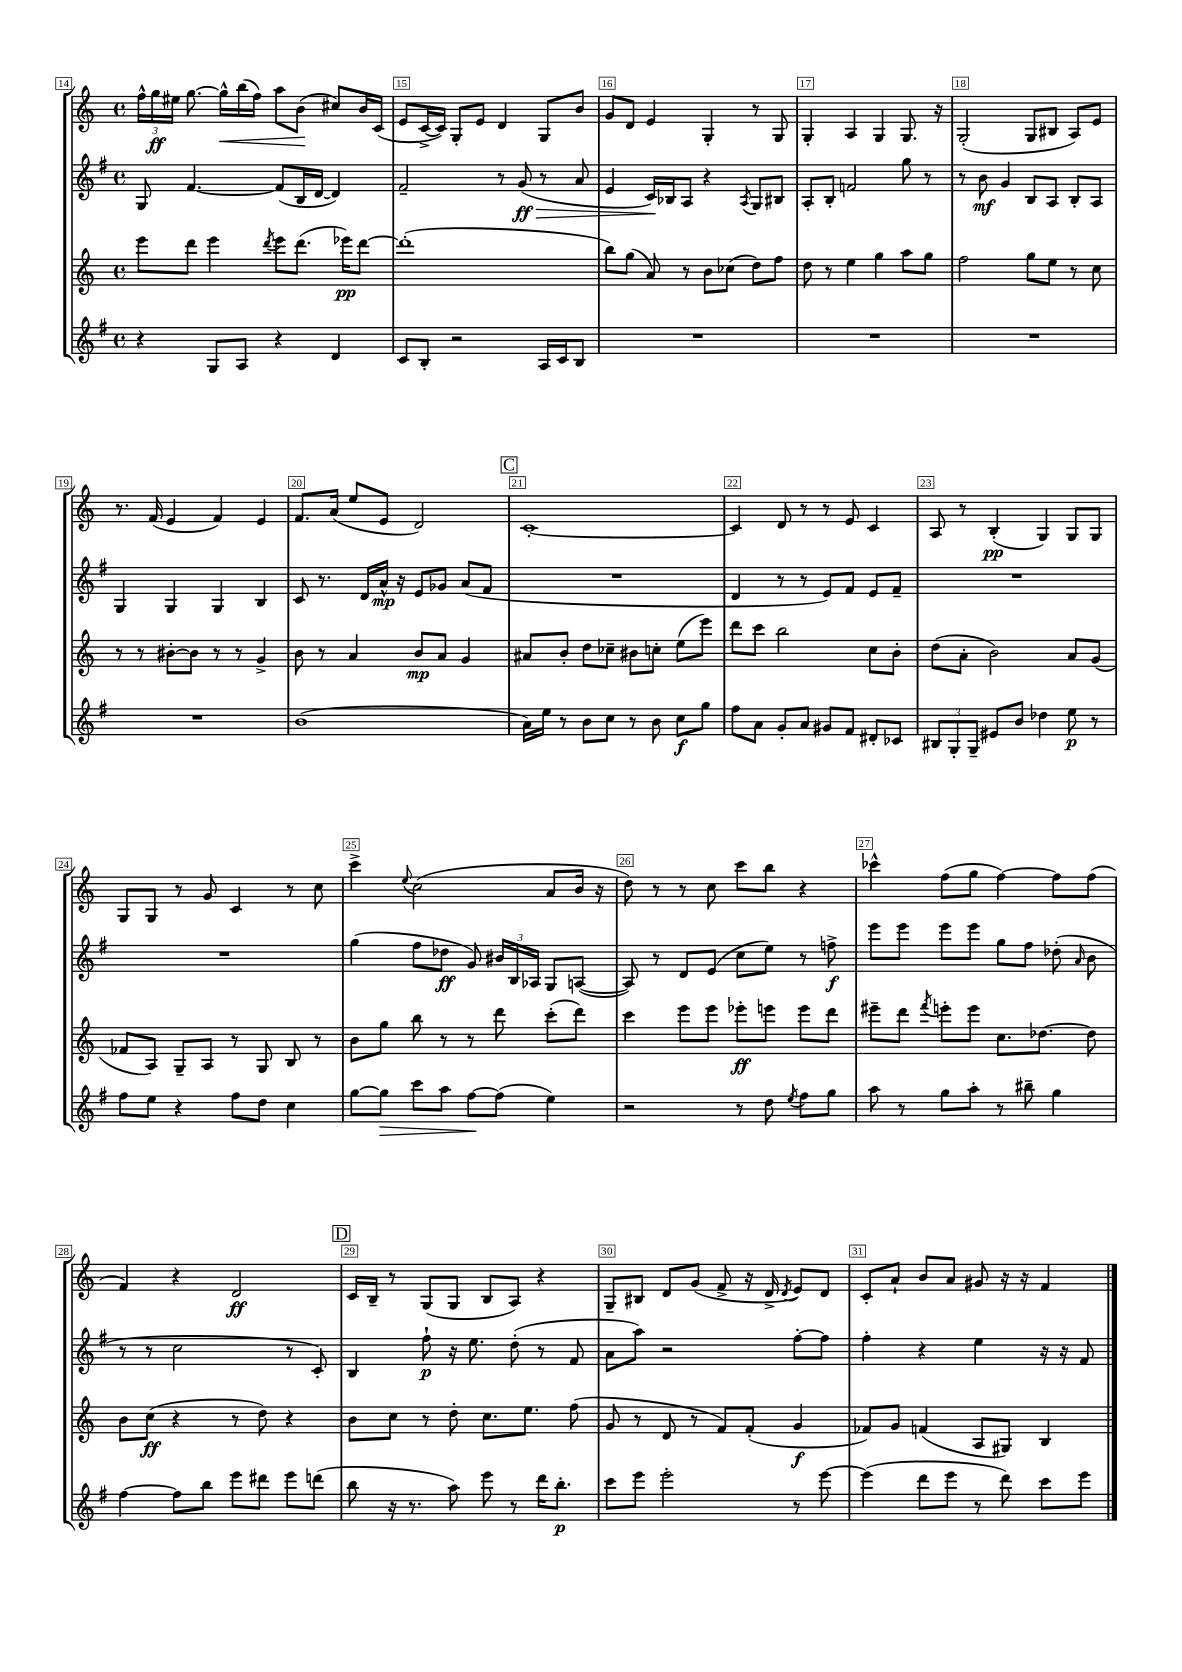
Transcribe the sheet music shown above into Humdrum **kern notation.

**kern	**dynam	**kern	**dynam	**kern	**dynam	**kern	**dynam
*part4	*part4	*part3	*part3	*part2	*part2	*part1	*part1
*staff4	*staff4	*staff3	*staff3	*staff2	*staff2	*staff1	*staff1
*clefG2	*	*clefG2	*	*clefG2	*	*clefG2	*
*k[f#]	*	*k[]	*	*k[f#]	*	*k[]	*
*M4/4	*	*M4/4	*	*M4/4	*	*M4/4	*
*met(c)	*	*met(c)	*	*met(c)	*	*met(c)	*
=14	=14	=14	=14	=14	=14	=14	=14
4r	.	8eee\L	.	8G/	.	24ff^^\LL	.
.	.	.	.	.	.	24gg\	ff
.	.	.	.	.	.	24ee#X\JJ	.
.	.	8ddd\J	.	[4.f#/	.	[8.gg\	.
8G/L	.	4eee\	.	.	.	.	.
!	!	!	!	!	!	!	!LO:HP:b
.	.	.	.	.	.	16gg^^\LL]	<
8A/J	.	.	.	.	.	(16bb\	.
.	.	.	.	.	.	16ff\JJ)	.
.	.	8qddd/	.	.	.	.	.
4r	.	8eee\L	.	(8f#/L]	.	8aa\L	.
.	.	(8.ddd\J	.	16B/L	.	(8b\J	.
.	.	.	.	[16d/JJ	.	.	.
4d/	.	.	.	4d/])	.	8cc#X/L)	[
.	.	16eee-X\KL)	pp	.	.	.	.
.	.	[8ddd\J	.	.	.	16b/L	.
.	.	.	.	.	.	(16c/JJ	.
=15	=15	=15	=15	=15	=15	=15	=15
8c/L	.	(1ddd']	.	2f#~/	.	8e/L	.
8B'/J	.	.	.	.	.	[16c^/L	.
.	.	.	.	.	.	16c/JJ])	.
2r	.	.	.	.	.	8G'/L	.
.	.	.	.	.	.	8e/J	.
.	.	.	.	8r	.	4d/	.
!	!	!	!	!	!LO:HP:b	!	!
.	.	.	.	(8g/	> ff	.	.
16A/LL	.	.	.	8r	.	8G/L	.
16c/J	.	.	.	.	.	.	.
8B/J	.	.	.	8a/	.	8b/J	.
=16	=16	=16	=16	=16	=16	=16	=16
1r	.	8bb\L)	.	4e/	.	8g/L	.
.	.	(8gg\J	.	.	.	8d/J	.
.	.	8a/)	.	16c/LL)	.	4e/	.
.	.	.	.	16B-X/J	]	.	.
.	.	8r	.	8A/J	.	.	.
.	.	8b\L	.	4r	.	4G'/	.
.	.	(8cc-X\J	.	.	.	.	.
.	.	.	.	8qA/	.	.	.
.	.	8dd\L)	.	8G/L	.	8r	.
.	.	8ff\J	.	8B#X/J	.	8G/	.
=17	=17	=17	=17	=17	=17	=17	=17
1r	.	8dd\	.	8A'/L	.	4G'/	.
.	.	8r	.	8B'/J	.	.	.
.	.	4ee\	.	2fn/	.	4A/	.
.	.	4gg\	.	.	.	4G/	.
.	.	8aa\L	.	8gg\	.	8.G/	.
.	.	8gg\J	.	8r	.	.	.
.	.	.	.	.	.	16r	.
=18	=18	=18	=18	=18	=18	=18	=18
1r	.	2ff\	.	8r	.	(2G'/	.
.	.	.	.	8b\	mf	.	.
.	.	.	.	4g/	.	.	.
.	.	8gg\L	.	8B/L	.	8G/L	.
.	.	8ee\J	.	8A/J	.	8B#X/J	.
.	.	8r	.	8B'/L	.	8A/L)	.
.	.	8cc\	.	8A/J	.	8e/J	.
!!LO:LB:g=z
=19	=19	=19	=19	=19	=19	=19	=19
1r	.	8r	.	4G/	.	8.r	.
.	.	8r	.	.	.	.	.
.	.	.	.	.	.	(16f/	.
.	.	[8b#X'\L	.	4G/	.	4e/	.
.	.	8b#\J]	.	.	.	.	.
.	.	8r	.	4G/	.	4f/)	.
.	.	8r	.	.	.	.	.
.	.	4g^/	.	4B/	.	4e/	.
=20	=20	=20	=20	=20	=20	=20	=20
(1b	.	8b\	.	8c/	.	8.f/L	.
.	.	8r	.	8.r	.	.	.
.	.	.	.	.	.	(16a/Jk	.
.	.	4a/	.	.	.	8ee/L	.
.	.	.	.	16d/LL	.	.	.
.	.	.	.	16a^^/JJ	mp	8e/J	.
.	.	.	.	16r	.	.	.
.	.	8b/L	mp	8e/L	.	2d/)	.
.	.	8a/J	.	8g-X/J	.	.	.
.	.	4g/	.	(8a/L	.	.	.
.	.	.	.	8f#/J	.	.	.
!!LO:REH:place=s1:t=C
=21	=21	=21	=21	=21	=21	=21	=21
16a\LL)	.	8a#X/L	.	1r	.	[1c'	.
16ee\JJ	.	.	.	.	.	.	.
8r	.	8b'/J	.	.	.	.	.
8b\L	.	8dd\L	.	.	.	.	.
8cc\J	.	8cc-X~\J	.	.	.	.	.
8r	.	8b#X\L	.	.	.	.	.
8b\	.	8ccn'\J	.	.	.	.	.
8cc\L	f	(8ee\L	.	.	.	.	.
8gg\J	.	8eee\J)	.	.	.	.	.
=22	=22	=22	=22	=22	=22	=22	=22
8ff#\L	.	8ddd\L	.	4d/	.	4c/]	.
8a\J	.	8ccc\J	.	.	.	.	.
8g'/L	.	2bb\	.	8r	.	8d/	.
8a/J	.	.	.	8r	.	8r	.
8g#X/L	.	.	.	8e/L)	.	8r	.
8f#/J	.	.	.	8f#/J	.	8e/	.
8d#X'/L	.	8cc\L	.	8e/L	.	4c/	.
8c-X/J	.	8b'\J	.	8f#~/J	.	.	.
=23	=23	=23	=23	=23	=23	=23	=23
12B#X/L	.	(8dd\L	.	1r	.	8A/	.
12G'/	.	.	.	.	.	.	.
.	.	8a'\J	.	.	.	8r	.
12G~/J	.	.	.	.	.	.	.
8e#X/L	.	2b\)	.	.	.	(4B'/	pp
8b/J	.	.	.	.	.	.	.
4dd-X\	.	.	.	.	.	4G/)	.
8ee\	p	8a/L	.	.	.	8G/L	.
8r	.	(8g/J	.	.	.	8G/J	.
!!LO:LB:g=z
=24	=24	=24	=24	=24	=24	=24	=24
8ff#\L	.	8f-X/L	.	1r	.	8G/L	.
8ee\J	.	8A/J)	.	.	.	8G/J	.
4r	.	8G~/L	.	.	.	8r	.
.	.	8A/J	.	.	.	8g/	.
8ff#\L	.	8r	.	.	.	4c/	.
8dd\J	.	8G/	.	.	.	.	.
4cc\	.	8B/	.	.	.	8r	.
.	.	8r	.	.	.	8cc\	.
=25	=25	=25	=25	=25	=25	=25	=25
[8gg\L	.	8b\L	.	(4gg\	.	4ccc^\	.
!	!LO:HP:b	!	!	!	!	!	!
8gg\J]	>	8gg\J	.	.	.	.	.
.	.	.	.	.	.	8qqee/	.
8ccc\L	.	8bb\	.	8ff#\L	.	(2cc\	.
8aa\J	.	8r	.	8dd-X\J	ff	.	.
[8ff#\L	.	8r	.	8g/)	.	.	.
(8ff#\J]	]	8ddd\	.	24b#X/LL	.	.	.
.	.	.	.	24B/	.	.	.
.	.	.	.	24A-X/JJ	.	.	.
4ee\)	.	(8ccc'\L	.	8G/L	.	8a/L	.
.	.	8ddd\J)	.	([8An/J	.	16b/Jk	.
.	.	.	.	.	.	16r	.
=26	=26	=26	=26	=26	=26	=26	=26
2r	.	4ccc\	.	8A/])	.	8dd\)	.
.	.	.	.	8r	.	8r	.
.	.	8eee\L	.	8d/L	.	8r	.
.	.	8eee\J	.	(8e/J	.	8cc\	.
8r	.	8eee-X'\L	ff	8cc\L	.	8ccc\L	.
8dd\	.	8eeen\J	.	8ee\J)	.	8bb\J	.
8qee/	.	.	.	.	.	.	.
8ff#\L	.	8eee\L	.	8r	.	4r	.
8gg\J	.	8ddd\J	.	8ffn^\	f	.	.
=27	=27	=27	=27	=27	=27	=27	=27
8aa\	.	8eee#X~\L	.	8eee\L	.	4ccc-X^^\	.
8r	.	8ddd\J	.	8eee\J	.	.	.
.	.	8qfff/	.	.	.	.	.
8gg\L	.	8eeen'\L	.	8eee\L	.	(8ff\L	.
8aa'\J	.	8eee\J	.	8eee\J	.	8gg\J	.
8r	.	8.cc\L	.	8gg\L	.	[4ff\)	.
8bb#X~\	.	.	.	8ff#\J	.	.	.
.	.	[8.dd-X\J	.	.	.	.	.
4gg\	.	.	.	(8dd-X'\	.	8ff\L]	.
.	.	.	.	16qqa/	.	.	.
.	.	8dd-\]	.	8b\	.	(8ff\J	.
!!LO:LB:g=z
=28	=28	=28	=28	=28	=28	=28	=28
[4ff#\	.	8b\L	.	8r	.	4f/)	.
.	.	(8cc\J	ff	8r	.	.	.
8ff#\L]	.	4r	.	2cc\	.	4r	.
8bb\J	.	.	.	.	.	.	.
8eee\L	.	8r	.	.	.	2d/	ff
8ddd#X\J	.	8dd\)	.	.	.	.	.
8eee\L	.	4r	.	8r	.	.	.
(8dddn\J	.	.	.	8c'/)	.	.	.
!!LO:REH:place=s1:t=D
=29	=29	=29	=29	=29	=29	=29	=29
8bb\	.	8b\L	.	4B/	.	16c/LL	.
.	.	.	.	.	.	16B~/JJ	.
16r	.	8cc\J	.	.	.	8r	.
8.r	.	.	.	.	.	.	.
.	.	8r	.	8ff#`\	p	(8G/L	.
8aa\)	.	8dd'\	.	16r	.	8G/J	.
.	.	.	.	8.ee\	.	.	.
8eee\	.	8.cc\L	.	.	.	8B/L	.
8r	.	.	.	(8dd'\	.	8A/J)	.
.	.	8.ee\J	.	.	.	.	.
16ddd\KL	.	.	.	8r	.	4r	.
8.bb'\J	p	.	.	.	.	.	.
.	.	(8ff\	.	8f#/	.	.	.
=30	=30	=30	=30	=30	=30	=30	=30
8ccc\L	.	8g/	.	8a\L	.	8G~/L	.
8eee\J	.	8r	.	8aa\J)	.	8B#X/J	.
2eee'\	.	8d/	.	2r	.	8d/L	.
.	.	8r	.	.	.	(8g/J	.
.	.	8f/L)	.	.	.	8f^/	.
.	.	(8f'/J	.	.	.	16r	.
.	.	.	.	.	.	16d^/	.
.	.	.	.	.	.	8qd/	.
8r	.	4g/	f	[8ff#'\L	.	8e/L)	.
[8eee\	.	.	.	8ff#\J]	.	8d/J	.
=31	=31	=31	=31	=31	=31	=31	=31
(4eee\]	.	8f-X/L)	.	4ff#'\	.	8c'/L	.
.	.	8g/J	.	.	.	8a`/J	.
8ddd\L	.	(4fn/	.	4r	.	8b/L	.
8eee\J	.	.	.	.	.	8a/J	.
8r	.	8A/L	.	4ee\	.	8g#X/	.
8ddd\)	.	8G#X/J)	.	.	.	16r	.
.	.	.	.	.	.	16r	.
8ccc\L	.	4B/	.	16r	.	4f/	.
.	.	.	.	16r	.	.	.
8eee\J	.	.	.	8f#/	.	.	.
==	==	==	==	==	==	==	==
*-	*-	*-	*-	*-	*-	*-	*-
